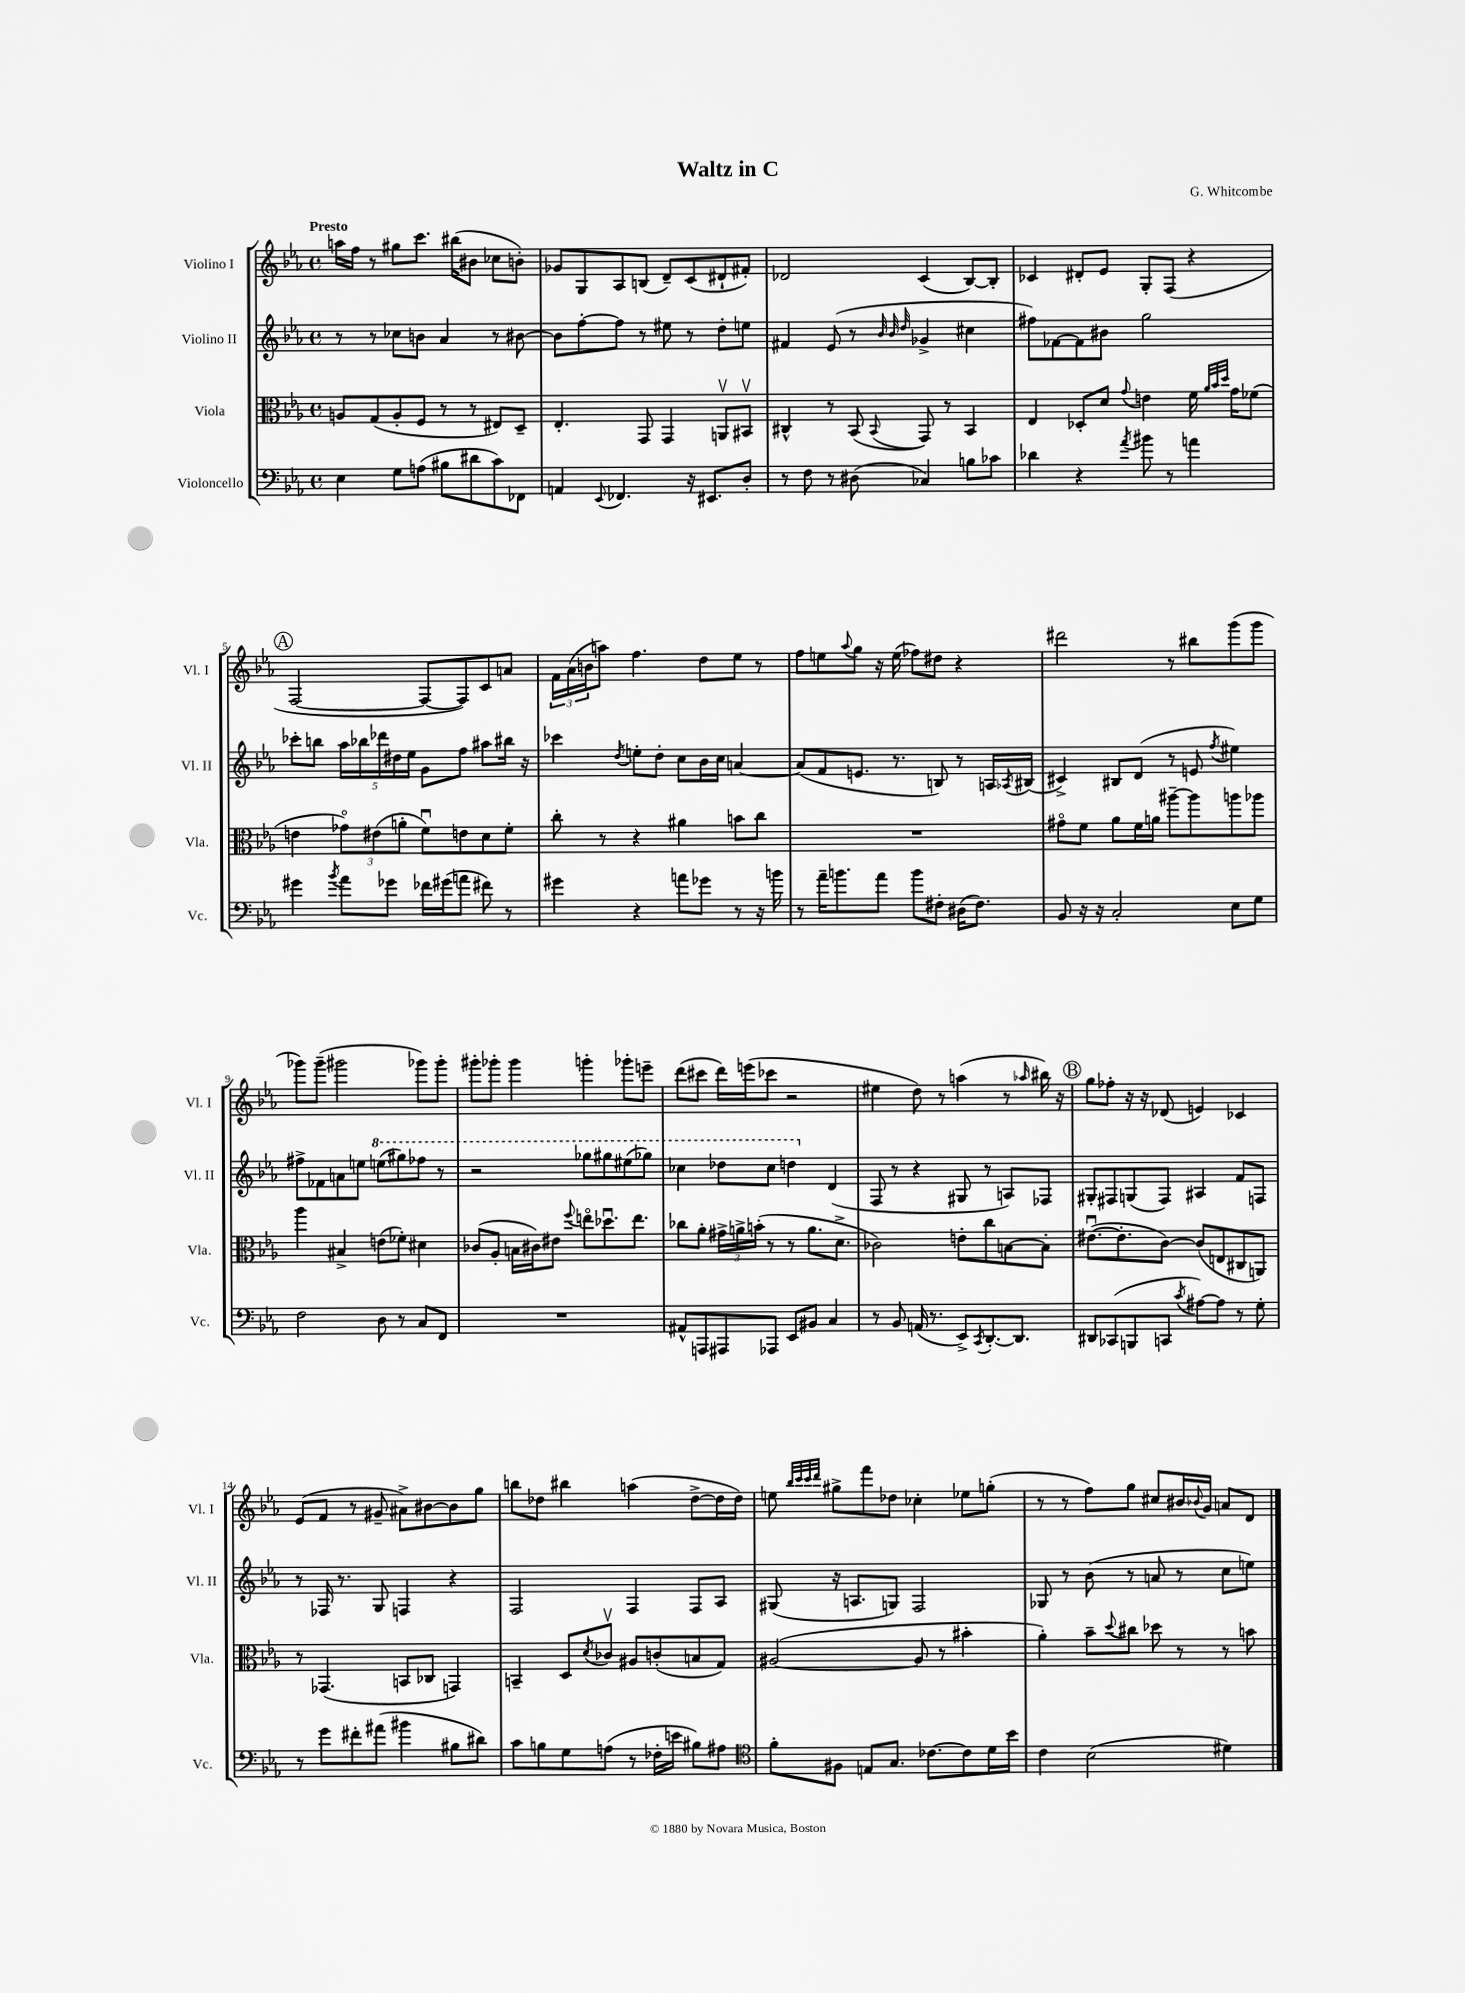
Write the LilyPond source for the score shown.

\header { title = "Waltz in C" composer = "G. Whitcombe" }
<<
\new StaffGroup <<
\new Staff = "s0" \with { instrumentName = "Violino I" shortInstrumentName = "Vl. I" } {
    \clef treble \key ees \major \defaultTimeSignature \time 4/4 \tempo "Presto"
    a''16 f''16 r8 gis''8 c'''8. bis''16( bis'8 ces''8 b'8-.) |
    ges'8 g8 aes8 b8( d'8--) c'8( dis'8-! fis'8-.) |
    des'2 c'4( bes8~) bes8-. |
    ces'4 dis'8-. ees'8 g8-. f8( r4 |
    \mark \markup { \circle "A" } f2~ f8~ f8) c'8 a'8 |
    \tuplet 3/2 { f'16 aes'16( b'16 } a''8) f''4. d''8 ees''8 r8 |
    f''8 e''8 \appoggiatura { aes''8 } g''8 r16 e''16( fes''8) dis''8 r4 |
    dis'''2 r8 bis''8 g'''8( g'''8 |
    ges'''8) ges'''8--( gis'''2 ges'''8) ges'''8-. |
    gis'''8-. ges'''8-. ges'''4 g'''4-. ges'''8-. e'''8-- |
    d'''8( cis'''8 d'''16) e'''16( ces'''8 r2 |
    eis''4 d''8) r8 a''4( r8 \grace { aes''16 } bis''16) r16 |
    \mark \markup { \circle "B" } g''8 fes''8-. r16 r16 des'8( e'4) ces'4 |
    ees'8( f'8 r8 gis'8-- ais'8->) bis'8~ bis'8 g''8 |
    b''8 des''8 bis''4 a''4( des''8~-> des''16 des''16) |
    e''8 \grace { bes''32 c'''32 c'''32 d'''32 } gis''8-> f'''8 des''8 ces''4-. ees''8 g''8-.( |
    r8 r8 f''8) g''8 cis''8 bis'16 \appoggiatura { bes'8 } g'16 a'8 d'8 \bar "|." |
}
\new Staff = "s1" \with { instrumentName = "Violino II" shortInstrumentName = "Vl. II" } {
    \clef treble \key ees \major \defaultTimeSignature \time 4/4
    r8 r8 ces''8 b'8 aes'4 r8 bis'8~ |
    bis'8 f''8~-. f''8 r8 eis''8 r8 d''8-. e''8 |
    fis'4 ees'8( r8 \grace { bes'32 bes'32 d''32 } ges'4-> cis''4 |
    fis''8) fes'8~ fes'8 bis'8 g''2 |
    \mark \markup { \circle "A" } ces'''8-. b''8 \tuplet 5/4 { aes''16 bes''16 des'''16 dis''16 ees''16 } g'8 f''8 ais''8 bis''16 r16 |
    ces'''4 \acciaccatura { d''8 } e''8-. d''8-. c''8 bes'16 c''16 a'4~ |
    a'8( f'8 e'8. r8. b8) r8 a16 \acciaccatura { aes8 } bis16( |
    cis'4->) bis8 d'8( r8 e'8 \acciaccatura { f''8 } eis''4) |
    fis''8-> fes'8 a'8 e''8 \ottava #1 e'''8( gis'''8) fes'''8 r8 |
    r2 ges'''8 gis'''8 eis'''8( ges'''8) |
    ces'''4 des'''8 ces'''8 d'''4 \ottava #0 d'4( |
    f8 r8 r4 gis8 r8 a8) fes8 |
    \mark \markup { \circle "B" } gis8-. fis8 g8( fis8) ais4 f'8 f8 |
    r8 fes16 r8. g8 f4 r4 |
    f2 f4 f8 aes8 |
    gis8( r16 a8. g8) f2 |
    ges8 r8 bes'8( r8 a'8 r8 c''8 e''8) \bar "|." |
}
\new Staff = "s2" \with { instrumentName = "Viola" shortInstrumentName = "Vla." } {
    \clef alto \key ees \major \defaultTimeSignature \time 4/4
    a8 g8( a8-. f8 r8 r8 eis8) d8-- |
    ees4.-. g,8 g,4 a,8\upbow bis,8\upbow |
    cis4-^ r8 bes,8( \appoggiatura { bes,8 } g,8) r8 bes,4 |
    ees4 des8-. d'8 \appoggiatura { g'8 } e'4 f'16 \grace { aes'32 bes'32 d''32 } g'16 fes'8( |
    \mark \markup { \circle "A" } e'4 \tuplet 3/2 { ges'8\flageolet) eis'8( a'8-. } f'8\downbow) e'8 d'8 f'8-. |
    c''8-. r8 r4 ais'4 b'8 c''8 |
    R1 |
    gis'8\flageolet f'8 aes'8 f'16 a'16 ais''8~-- ais''8 a''8 aes''8 |
    aes''4 bis4-> e'8( fes'8-.) dis'4 |
    ces'8( aes8-. b16 cis'16) eis'8 \appoggiatura { f''8 } e''8\flageolet des''8.\downbow e''8. |
    ces''8 aes'8-. \tuplet 3/2 { gis'16-> a'16-> b'16-.( } r8 r8 a'8. d'8.-> |
    ces'2) e'8-. c''8 b8~ b8-. |
    \mark \markup { \circle "B" } eis'8.~\downbow( eis'8.-. c'8~) c'8( e8 cis8 a,8) |
    r8 ges,4.( b,8 ces8 g,4) |
    b,4-- d8 \acciaccatura { d'8 } ces'8\upbow ais8 c'8-.( b8 g8) |
    ais2~( ais8 r8 bis'4-. |
    aes'4-.) bes'8-- \appoggiatura { d''8 } cis''8 des''8 r8 r8 b'8 \bar "|." |
}
\new Staff = "s3" \with { instrumentName = "Violoncello" shortInstrumentName = "Vc." } {
    \clef bass \key ees \major \defaultTimeSignature \time 4/4
    ees4 g8 a8( bis8 dis'8 c'8) fes,8 |
    a,4 \appoggiatura { ees,8 } fes,4. r16 eis,8. d8-. |
    r8 f8 r8 dis8( ces4) b8 ces'8 |
    des'4 r4 \acciaccatura { aes'8 } bis'8 r8 a'4 |
    \mark \markup { \circle "A" } gis'4 \acciaccatura { bes'8 } aes'8 ges'8 fes'16 gis'16( a'8 fis'8) r8 |
    gis'4 r4 a'8 ges'8 r8 r16 b'16 |
    r8 aes'16-- b'8. aes'8 b'8 fis8-. dis16( fis8.) |
    bes,8 r16 r16 c2-. ees8 g8 |
    f2 d8 r8 c8 f,8 |
    R1 |
    ais,8-^ a,,8 ais,,8 aes,,8 ees,8 bis,8 c4 |
    r8 bes,8 a,16( r8. ees,8->) \acciaccatura { c,8 } d,8.~-. d,8. |
    \mark \markup { \circle "B" } dis,8 ces,8( b,,8 c,8 \acciaccatura { c'8 } ais8~) ais8 r8 g8-. |
    r8 g'8 fis'8-. ais'8( bis'4 bis8 dis'8) |
    c'8 b8 g8 a8( r8 fes16-. e'16 bis8) ais8 |
    \clef tenor f'8-. fis8 e8 g8. ces'8.~ ces'8 d'16 bes'16 |
    c'4 bes2( dis'4) \bar "|." |
}
>>
>>
